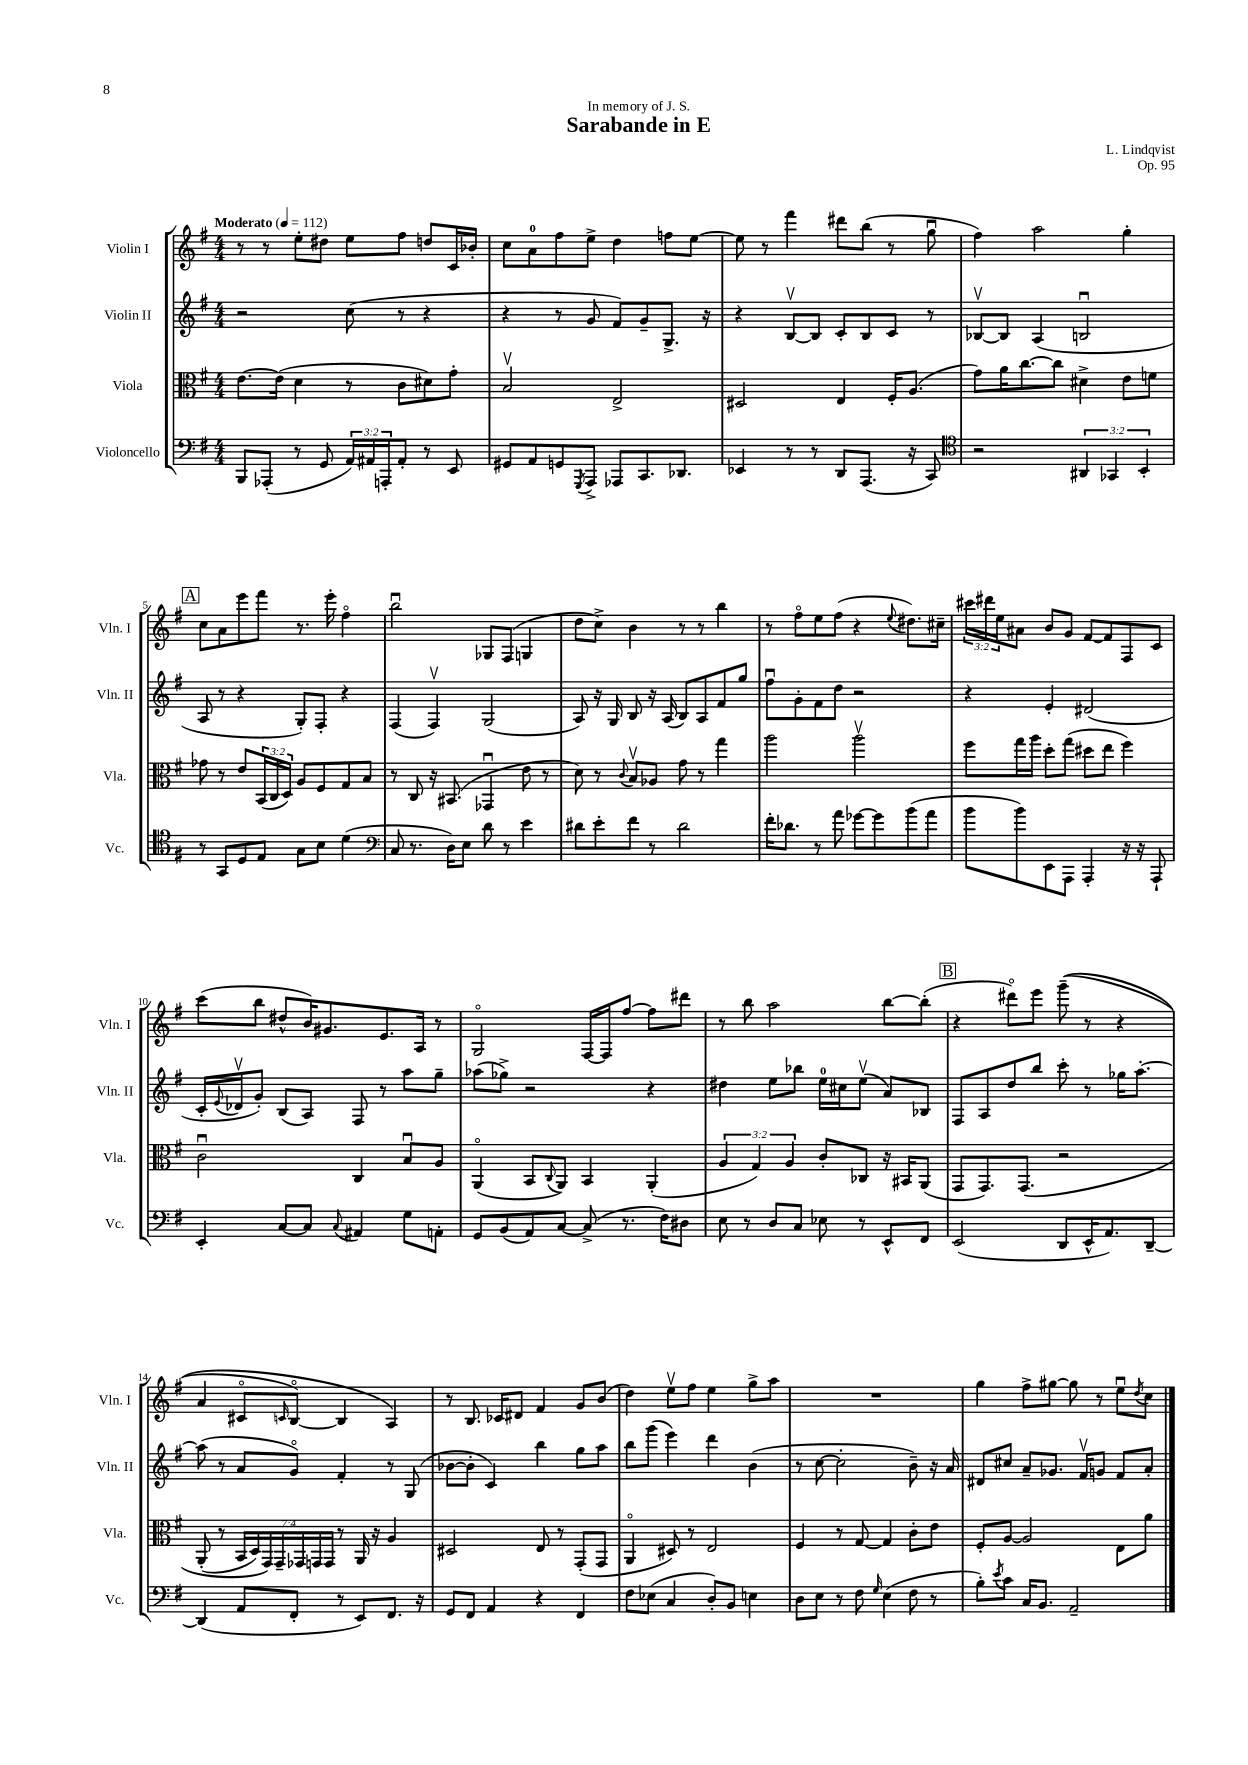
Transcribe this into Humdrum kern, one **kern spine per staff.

**kern	**kern	**kern	**kern
*staff4	*staff3	*staff2	*staff1
*clefF4	*clefC3	*clefG2	*clefG2
*k[f#]	*k[f#]	*k[f#]	*k[f#]
*M4/4	*M4/4	*M4/4	*M4/4
*MM112	*MM112	*MM112	*MM112
8BBB	[8.e	2r	8r
(8AAA-'	.	.	8r
.	(16e]	.	.
8r	4d	.	8ee'
8GG	.	.	8dd#
24AA)	8r	(8cc	8ee
24AA#	.	.	.
24AAA'	.	.	.
8AA#'	8c	8r	8ff#
8r	8d#)	4r	8dd
8EE	8g'	.	16c
.	.	.	16b-'
=	=	=	=
8GG#	2Bv	4r	8cc
8AA	.	.	8a
8GG	.	8r	8ff#
8qGGG	.	.	.
8AAA^	.	8g	8ee^
8AAA-	2E^	8f#)	4dd
8.CC	.	8g~	.
.	.	8.G^	8ff
8.DD-	.	.	.
.	.	.	[8ee
.	.	16r	.
=	=	=	=
4EE-	2D#	4r	8ee]
.	.	.	8r
8r	.	[8Bv	4fff#
8r	.	8B]	.
8DD	4E	8c'	8ddd#
(8.AAA	.	8B	(8bb
.	16F#'	8c	8r
16r	(8.A	.	.
8CC)	.	8r	8ggu
=	=	=	=
*clefC4	*	*	*
2r	8g)	[8B-v	4ff#)
.	16a	8B-]	.
.	[8.cc	.	.
.	.	(4A	2aa
.	8cc]	.	.
6AA#	4d#^	2Bu	.
6GG-	.	.	.
.	8e	.	4gg'
6BB'	.	.	.
.	8f	.	.
=	=	=	=
8r	8g-	8A	8cc
8GG	8r	8r	8a
8D	8e	4r	8eee
8E	(24BB	.	8fff#
.	24C	.	.
.	24D)	.	.
8G	8A	8G')	8.r
8B	8F#	8F#'	.
.	.	.	16eee'
(4d	8G	4r	4ff#o
.	8B	.	.
=	=	=	=
*clefF4	*	*	*
8C	8r	(4F#	2bbu
8.r	8C	.	.
.	16r	4F#v)	.
16D)	(8.BB#	.	.
8E	.	.	.
8d	4GG-u	(2G	8G-
8r	.	.	(8F#
4e	8e	.	4G
.	8r	.	.
=	=	=	=
8d#	8d)	8A)	8dd
8e'	8r	16r	8cc^)
.	.	16G	.
.	8qqc	.	.
8f#	8Bv	8B	4b
8r	8A-	16r	.
.	.	(16A	.
2d#	8g	8B)	8r
.	8r	8A	8r
.	4gg	8f#	4bb
.	.	8gg	.
=	=	=	=
16f#'	2aa	8ff#u	8r
8.d-	.	.	.
.	.	8g'	8ff#o
8r	.	8f#	8ee
8a	.	8dd	(8ff#
[8g-	2aav	2r	4r
8g-]	.	.	.
.	.	.	8qqee
(8b	.	.	8.dd#)
8a	.	.	.
.	.	.	16cc#~
=	=	=	=
8b	8ff#	4r	24ccc#
.	.	.	24ddd#
.	.	.	24ee
8b)	16gg	.	8a#
.	16aa	.	.
8EE	8dd'	4e'	8b
8AAA	(8gg	.	8g
4AAA'	8dd#	(2d#	[8f#
.	8ee	.	8f#]
16r	4ff#)	.	8F#
16r	.	.	.
8AAA`	.	.	8c
=	=	=	=
4EE'	2cu	16c'	(8ccc
.	.	8qqe	.
.	.	16d-v	.
.	.	8g')	8bb
[8C	.	(8B	8dd#^^
8C]	.	8A)	16b)
.	.	.	8.g#
8qqC	.	.	.
4AA#	4C	8F#	.
.	.	8r	8.e
8G	8Bu	8aa	.
.	.	.	16A
8AA'	8A	8gg~	8r
=	=	=	=
8GG	(4AAo	(8aa-	2Go
(8BB	.	8gg-^)	.
8AA)	8BB	2r	.
.	8qqC	.	.
[8C	8AA)	.	.
(8C^]	4BB	.	[16F#
.	.	.	16F#]
8.r	.	.	[8ff#
.	(4AA'	4r	8ff#]
16F#)	.	.	.
8D#	.	.	8ddd#
=	=	=	=
8E	6A	4dd#	8r
8r	.	.	8bb
.	6G)	.	.
8D	.	8ee	2aa
.	6A	.	.
8C	.	8bb-	.
8E-	8c'	16ee	.
.	.	16cc#	.
8r	8C-	(8eev	.
8EE^^	16r	8a)	[8bb
.	16BB#	.	.
8FF#	(8AA	8B-	(8bb']
=	=	=	=
(2EE	8GG	8F#	4r
.	8.GG)	8A	.
.	.	8dd	8ddd#o)
.	&(8.GG	.	.
.	.	8bb	8eee
8DD	2r	8ccc'	&((8ggg~
16EE^^	.	8r	8r
8.AA)	.	.	.
.	.	16gg-	4r
.	.	[8.aa'	.
[8DD~	.	.	.
=	=	=	=
(4DD]	(8AA'	(8aa]	4a
.	8r	8r	.
8AA	28BB	8a	8c#o
.	28D)	.	.
.	28GG&)	.	.
.	28GG~	.	.
.	.	.	16qqc
8FF#'	.	8go)	[8Bo)
.	28GG-	.	.
.	28GG	.	.
.	28GG	.	.
8r	8r	4f#'	4B]
8EE)	16AA	.	.
.	16r	.	.
8.FF#	4A	8r	4A&)
.	.	(8G	.
16r	.	.	.
=	=	=	=
8GG	2D#	[8b-	8r
8FF#	.	8b-']	8.B
4AA	.	4c)	.
.	.	.	16c-
.	.	.	8d#
4r	8E	4bb	4f#
.	8r	.	.
4FF#	(8GG'	8gg	8g
.	8GG	8aa	(8b
=	=	=	=
8F#	4AAo	8bb	4dd)
(8E-	.	(8ggg	.
4C	8D#)	4eee)	8eev
.	8r	.	8ff#
8D')	2E	4ddd	4ee
8BB	.	.	.
4E	.	(4b	8gg^
.	.	.	8aa
=	=	=	=
8D	4F#	8r	1r
8E	.	[8cc	.
8r	8r	2cc']	.
8F#	[8G	.	.
16qqG	.	.	.
(4E	4G]	.	.
8F#	8c'	8b~)	.
8r	8e	16r	.
.	.	16a	.
=	=	=	=
8B')	8F#'	8d#	4gg
8qe	.	.	.
8c	[8A	8cc#	.
16C	2A]	8a~	8ff#^
8.BB	.	.	.
.	.	8.g-	[8gg#
2AA~	.	.	8gg#]
.	.	16f#v	.
.	.	8g	8r
.	8E	8f#	8eeu
.	.	.	8qdd
.	8a	8a'	8cc
==	==	==	==
*-	*-	*-	*-
